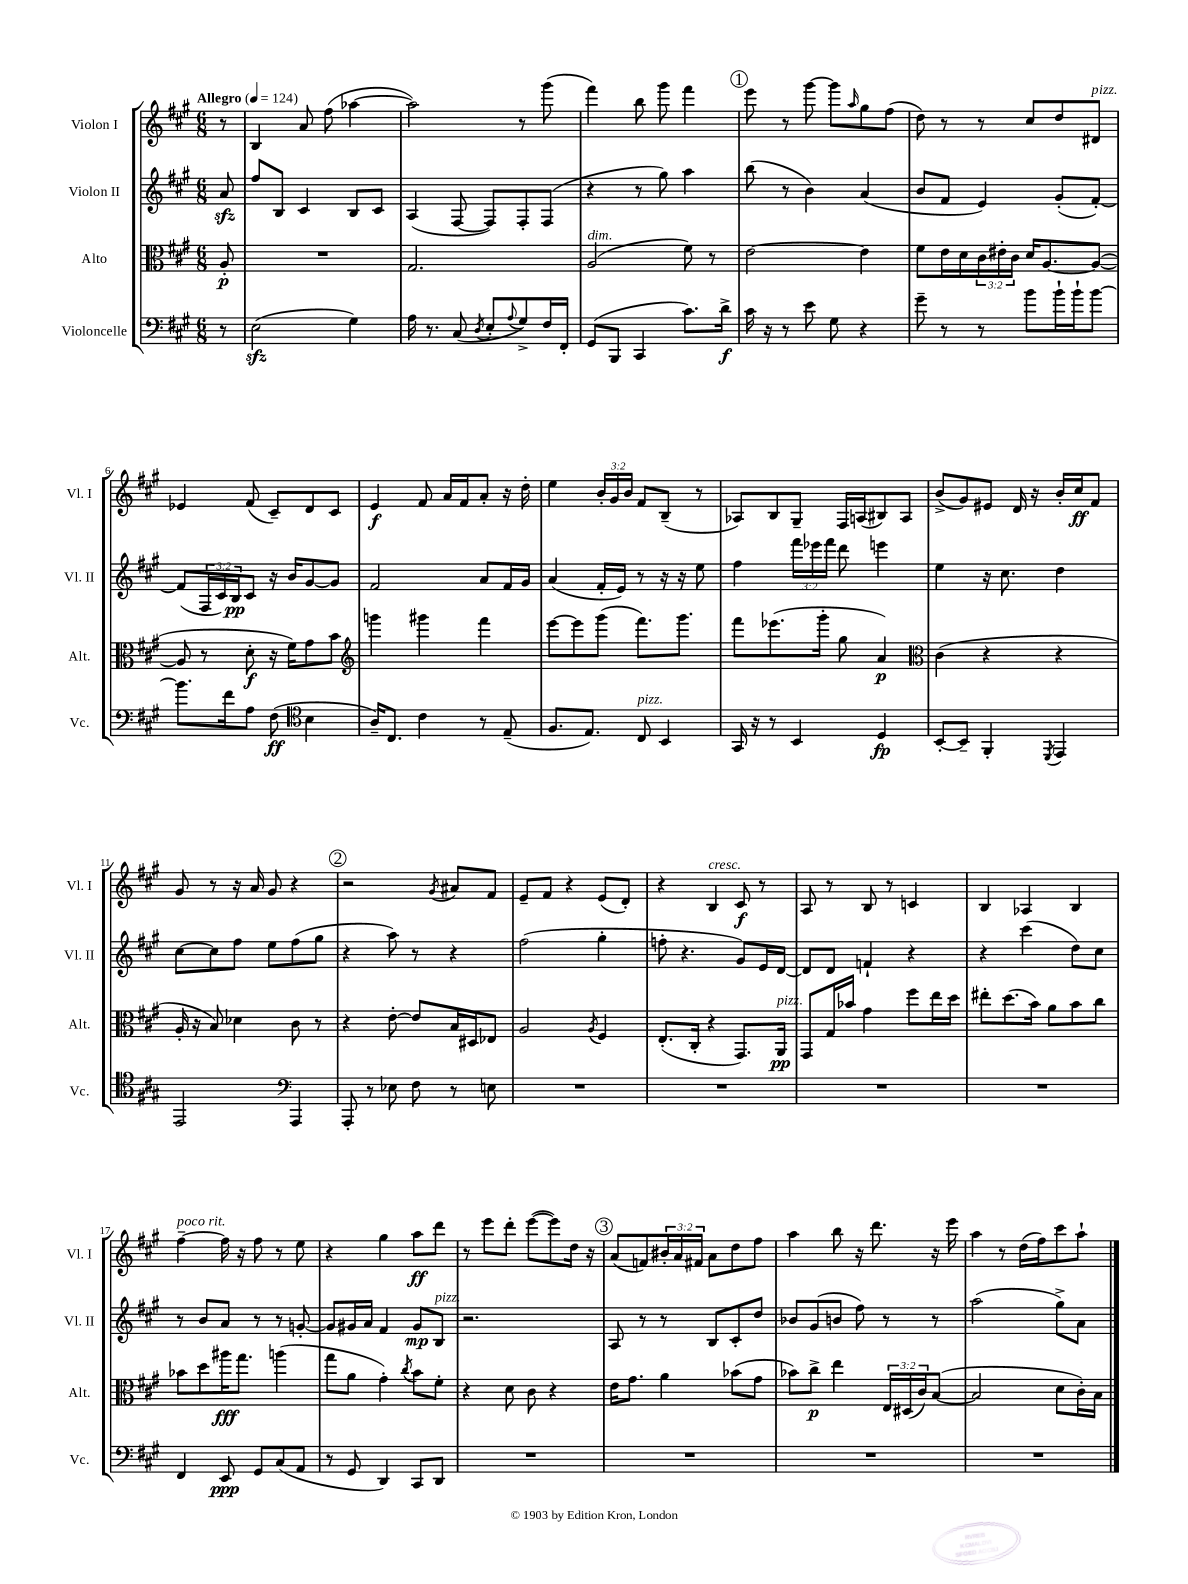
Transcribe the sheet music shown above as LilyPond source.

<<
\new StaffGroup <<
\new Staff = "s0" \with { instrumentName = "Violon I" shortInstrumentName = "Vl. I" } {
    \clef treble \key a \major \numericTimeSignature \time 6/8 \override Staff.TupletNumber.text = #tuplet-number::calc-fraction-text \partial 8 \tempo "Allegro" 4 = 124
    r8 |
    b4 a'8 fis''8( aes''4~ |
    aes''2) r8 gis'''8( |
    fis'''4) b''8 gis'''8 fis'''4 |
    \mark \markup { \circle "1" } e'''8 r8 gis'''8~ gis'''8 \grace { a''16 } gis''8 fis''8( |
    d''8) r8 r8 cis''8 d''8 dis'8^\markup { \italic "pizz." } |
    ees'4 fis'8( cis'8--) d'8 cis'8 |
    e'4\f fis'8 a'16 fis'16 a'8-. r16 d''16-. |
    e''4 \tuplet 3/2 { b'16-. gis'16 b'16 } fis'8 b8--( r8 |
    aes8) b8 gis8-- fis16 a16( bis8) a8 |
    b'8->( gis'8) eis'8 d'16 r16 b'16-. cis''16\ff fis'8 |
    gis'8 r8 r16 a'16 gis'8 r4 |
    \mark \markup { \circle "2" } r2 \acciaccatura { gis'8 } ais'8 fis'8 |
    e'8-- fis'8 r4 e'8( d'8-.) |
    r4 b4^\markup { \italic "cresc." } cis'8\f r8 |
    a8 r8 b8 r8 c'4 |
    b4 aes4 b4 |
    fis''4~--^\markup { \italic "poco rit." } fis''16 r16 fis''8 r8 e''8 |
    r4 gis''4 a''8\ff d'''8 |
    r8 e'''8 d'''8-. e'''8~( e'''8) d''16 r16 |
    \mark \markup { \circle "3" } a'8( f'8) \tuplet 3/2 { bis'16-. a'16 fis'16 } a'8 d''8 fis''8 |
    a''4 b''8 r16 d'''8. r16 e'''16 |
    a''4 r8 d''16( fis''16) cis'''8 a''8-! \bar "|." |
}
\new Staff = "s1" \with { instrumentName = "Violon II" shortInstrumentName = "Vl. II" } {
    \clef treble \key a \major \numericTimeSignature \time 6/8 \override Staff.TupletNumber.text = #tuplet-number::calc-fraction-text \partial 8
    a'8\sfz |
    fis''8 b8 cis'4 b8 cis'8 |
    a4( fis8~ fis8) fis8-. fis8( |
    r4 r8 gis''8) a''4 |
    \mark \markup { \circle "1" } b''8( r8 b'4) a'4( |
    b'8 fis'8 e'4) gis'8-.( fis'8~-.) |
    fis'8( \tuplet 3/2 { fis16 cis'16) b16\pp } cis'8 r16 b'16 gis'8~ gis'8 |
    fis'2 a'8 fis'16 gis'16 |
    a'4( fis'16-. e'16) r8 r16 r16 e''8 |
    fis''4 \tuplet 3/2 { fis'''16 ees'''16 fis'''16 } d'''8 e'''4 |
    e''4 r16 cis''8. d''4 |
    cis''8~ cis''8 fis''8 e''8 fis''8( gis''8 |
    \mark \markup { \circle "2" } r4 a''8) r8 r4 |
    fis''2( gis''4-. |
    f''8-. r4. gis'8) e'16 d'16~ |
    d'8 d'8 f'4-! r4 |
    r4 cis'''4( d''8) cis''8 |
    r8 b'8 a'8 r8 r8 g'8~-. |
    g'8 gis'16 a'16 fis'4 gis'8\mp b8^\markup { \italic "pizz." } |
    r2. |
    \mark \markup { \circle "3" } a8 r8 r8 b8 cis'8-. d''8 |
    bes'8 gis'8( b'8 fis''8) r8 r8 |
    a''2( gis''8->) a'8 \bar "|." |
}
\new Staff = "s2" \with { instrumentName = "Alto" shortInstrumentName = "Alt." } {
    \clef alto \key a \major \numericTimeSignature \time 6/8 \override Staff.TupletNumber.text = #tuplet-number::calc-fraction-text \partial 8
    a8-.\p |
    R2. |
    gis2. |
    a2^\markup { \italic "dim." }( fis'8) r8 |
    \mark \markup { \circle "1" } e'2~ e'4 |
    fis'8 e'16 d'16 \tuplet 3/2 { cis'16 eis'16-. cis'16 } d'16 a8.~ a8~( |
    a8 r8 d'8-.\f r16 fis'16) gis'8 b'8 |
    \clef treble g'''4 gis'''4 fis'''4 |
    e'''8~ e'''8 gis'''8( fis'''8.) gis'''8. |
    fis'''8 ees'''8.( gis'''16-. gis''8 a'4\p) |
    \clef alto cis'4( r4 r4 |
    a16-. r16 b8) des'4 cis'8 r8 |
    \mark \markup { \circle "2" } r4 e'8~-. e'8 b16 dis16 ees8 |
    a2 \acciaccatura { a8 } fis4 |
    e8.-.( cis16-. r4 gis,8.) a,16\pp^\markup { \italic "pizz." } |
    gis,8 gis16 bes'16 gis'4 fis''8 e''16 d''16 |
    eis''8-. d''8.( b'16) a'8 b'8 cis''8 |
    bes'8 d''8 ais''16\fff gis''8. a''4( |
    gis''8 a'8 gis'4-.) \acciaccatura { cis''8 } b'8 fis'8-. |
    r4 d'8 cis'8 r4 |
    \mark \markup { \circle "3" } e'16 gis'8. a'4 bes'8( gis'8 |
    bes'8) cis''8->\p e''4 \tuplet 3/2 { e16 dis16( cis'16) } b8~( |
    b2 d'8 cis'16-.) b16 \bar "|." |
}
\new Staff = "s3" \with { instrumentName = "Violoncelle" shortInstrumentName = "Vc." } {
    \clef bass \key a \major \numericTimeSignature \time 6/8 \partial 8
    r8 |
    e2\sfz( gis4) |
    a16 r8. cis8( \acciaccatura { d8 } e8-. \appoggiatura { a8 } gis8->) fis16 fis,16-. |
    gis,8( b,,8 cis,4 cis'8.) d'16->\f |
    \mark \markup { \circle "1" } cis'16 r16 r8 e'8 gis8 r4 |
    gis'8-- r8 r8 b'8 b'16-! b'16-! b'8~ |
    b'8. fis'16 a8 fis8\ff( \clef tenor b4 |
    a16--) cis8. cis'4 r8 e8--( |
    fis8. e8.) cis8^\markup { \italic "pizz." } b,4 |
    gis,16 r16 r8 b,4 d4\fp |
    b,8~-. b,8-- fis,4-. \acciaccatura { d,8 } e,4 |
    e,2 \clef bass a,,4 |
    \mark \markup { \circle "2" } a,,8-. r8 ees8 fis8 r8 e8 |
    R2. |
    R2. |
    R2. |
    R2. |
    fis,4 e,8\ppp gis,8 cis8( a,8 |
    r8 gis,8 d,4) cis,8 d,8 |
    R2. |
    \mark \markup { \circle "3" } R2. |
    R2. |
    R2. \bar "|." |
}
>>
>>
